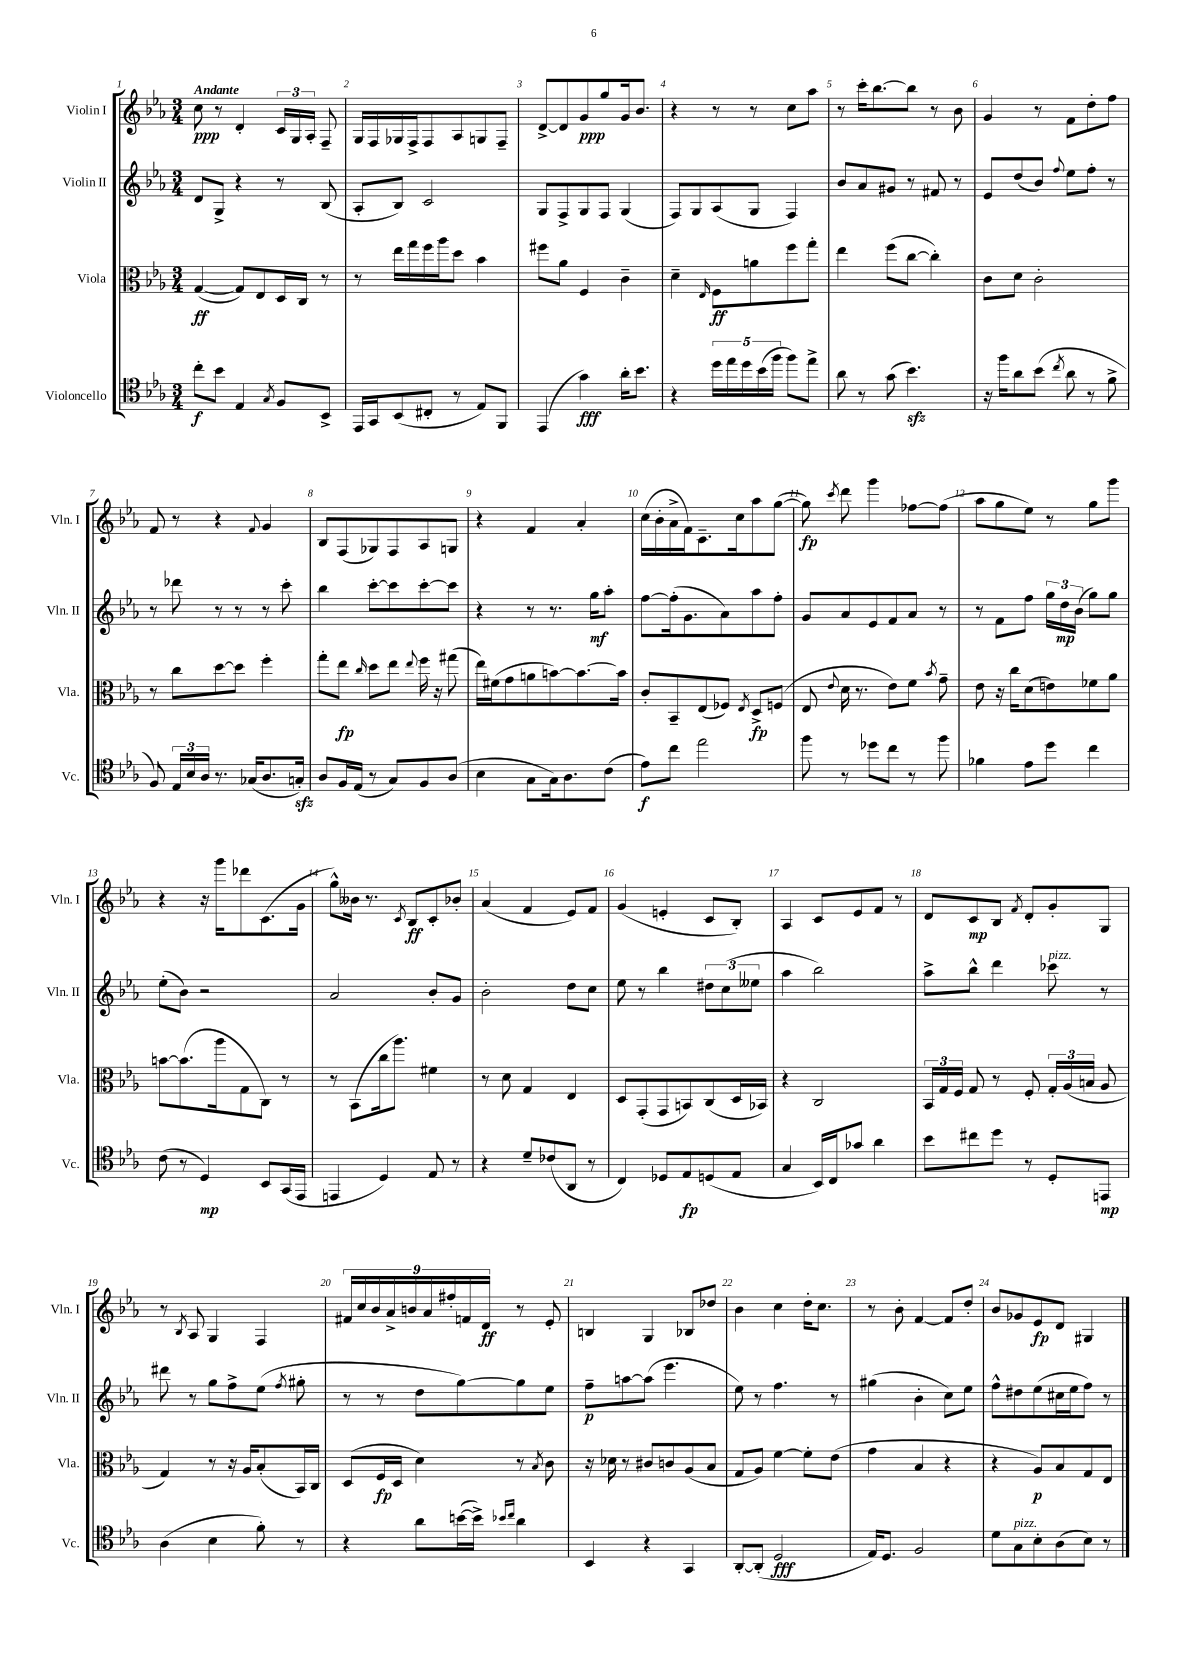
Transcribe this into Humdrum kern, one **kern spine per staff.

**kern	**kern	**kern	**kern
*staff4	*staff3	*staff2	*staff1
*clefC4	*clefC3	*clefG2	*clefG2
*k[b-e-a-]	*k[b-e-a-]	*k[b-e-a-]	*k[b-e-a-]
*M3/4	*M3/4	*M3/4	*M3/4
8cc'\L	([4G/	8d/L	8cc\
8b-\J	.	8G^/J	8r
4E-/	8G/]L)	4r	4d'/
.	8E-/	.	.
8qG/	.	.	.
8F/L	16D/L	8r	24c/LL
.	.	.	24G/
.	16C/JJ	.	.
.	.	.	24A-'/JJ
8BB-^/J	8r	(8B-/	8F~/
=	=	=	=
16EE-/LL	8r	8A-'/L	16G/LL
16GG/J	.	.	16F/
(8BB-/	16ee-\LL	8B-/J)	16G-/
.	16gg\	.	16F^/J
8C#'/J	16ff\	2c/	8F/
.	16aa-\J	.	.
8r	8dd\J	.	8A-/
8E-/L)	4b-\	.	8G/
8FF/J	.	.	8F~/J
=	=	=	=
(4EE-/	8ff#\L	8G/L	[8d^/L
.	8a-\J	8F^/	8d/]
4g\)	4F/	8G/	8g/
.	.	8F/J	8gg/
16a-'\LK	4c~\	(4G/	16g/k
8.b-\J	.	.	8.b-/J
=	=	=	=
4r	4d~\	8F/L)	4r
.	.	8G/	.
.	16qqE-/	.	.
20dd\LL	8F\L	(8A-/	8r
20ee-\	.	.	.
20dd\	.	.	.
.	8a\	8G/J	8r
(20b-\	.	.	.
20ff\JJ	.	.	.
8ff\L)	8ff\	4F/)	8cc\L
8ee-^\J	8gg'\J	.	8aa-\J
=	=	=	=
8a-\	4ee-\	8b-/L	8r
8r	.	8a-/	16ccc'\LK
.	.	.	[8.bb-\
(8g\	(8ff\L	8g#/J	.
4.b-\)	[8cc\J	8r	8bb-\]J
.	4cc'\])	8f#/	8r
.	.	8r	8b-\
=	=	=	=
16r	8c\L	8e-/L	4g/
16ff\LK	.	.	.
8a-\	8d\J	(8dd/	.
(8b-\J	2c'\	8b-/J)	8r
8qcc/	.	8qqff/	.
8a-\	.	8ee-\L	8f\L
8r	.	8ff'\J	8dd'\
8f^\	.	8r	8ff\J
=	=	=	=
8F/)	8r	8r	8f/
24E-/LL	8cc\L	8ddd-\	8r
24B-/	.	.	.
24A-/JJ	.	.	.
8.r	[8dd\	8r	4r
.	8dd\]J	8r	.
(16G-/LK	.	.	.
.	.	.	8qqf/
8.A-/	4ff'\	8r	4g/
.	.	8ccc'\	.
16G'/Jk)	.	.	.
=	=	=	=
8A-/L	8gg'\L	4bb-\	8B-/L
16F/L	8ee-\J	.	(8F/
(16E-/JJ	.	.	.
.	16qqcc/	.	.
8r	8dd\L	[8ccc'\L	8G-/)
8G/L)	8ee-\J	8ccc\]	8F/
.	8qqee-/	.	.
8F/	16ff\	[8ccc'\	8A-/
.	16r	.	.
(8A-/J	(8gg#\	8ccc\]J	8G/J
=	=	=	=
4B-\	16ee-\LL)	4r	4r
.	(16f#\J	.	.
.	8g\	.	.
8G\L	8a\	8r	4f/
16G\k)	[8b\)	8.r	.
8.A-\	.	.	.
.	8.b\_	.	4a-'/
.	.	16gg\LK	.
(8c\J	.	8aa-'\J	.
.	16b\]Jk	.	.
=	=	=	=
8e-\L)	8c'/L	[8ff\L	(16cc\LL
.	.	.	16b-'\
8cc\J	8BB-~/	(16ff'\]k	16a-^\
.	.	8.g\	16f\J)
2ee-\	(8E-/	.	8.c~\
.	8F-/J)	8a-\)	.
.	.	.	16cc\k
.	8qE-/	.	.
.	8D^/L	8aa-\	8aa-\
.	(8F/J	8ff'\J	([8gg\J
=	=	=	=
8ff\	8E-/	8g/L	8gg\])
.	8qqe-/	.	8qccc/
8r	16d\	8a-/	8ddd\
.	8.r	.	.
8dd-\L	.	8e-/	4ggg\
8cc\J	8e-\L)	8f/	.
8r	8f\J	8a-/J	[8ff-\L
.	8qb-/	.	.
8ff\	8g~\	8r	(8ff-\]J
=	=	=	=
4f-\	8e-\	8r	8aa-\L
.	16r	8f\L	8gg\
.	16cc\LK	.	.
8e-\L	(8d\	8ff\J	8ee-\J)
8dd\J	8e\)	24gg\LL	8r
.	.	24dd\	.
.	.	(24b-\JJ	.
4cc\	8f-\	8gg\L)	8gg\L
.	8a-\J	8gg\J	8ggg\J
=	=	=	=
(8c\	[8b\L	(8ee-'\L	4r
8r	(8.b\]	8b-\J)	.
4D/)	.	2r	16r
.	16aa-\k	.	16ggg\LK
.	8G\	.	8ddd-\
8BB-/L	8C\J)	.	(8.c\
(16GG/L	8r	.	.
16EE-/JJ	.	.	16g\Jk
=	=	=	=
4EE/	8r	2a-/	8gg^^\L)
.	(8BB-\L	.	16b--\Jk
.	.	.	8.r
4D/)	16cc\k	.	.
.	8.aa-\J)	.	.
.	.	.	8qc/
.	.	.	8B-/L
8E-/	4f#\	8b-'/L	8c'/
8r	.	8g/J	8b-'/J
=	=	=	=
4r	8r	2b-'\	(4a-/
.	8d\	.	.
8d~/L	4G/	.	4f/
(8c-/	.	.	.
8AA-/J	4E-/	8dd\L	8e-/L)
8r	.	8cc\J	8f/J
=	=	=	=
4C/)	8D/L	8ee-\	(4g/
.	(8GG'/	8r	.
8D-/L	8GG/	4bb-\	4e'/
8E-/	8BB/)	.	.
(8D/	(8C/	12dd#\L	8c/L
.	.	(12cc\	.
8E-/J	16D/L	.	8B-'/J)
.	.	12ee--\J	.
.	16BB-/JJ)	.	.
=	=	=	=
4G/	4r	4aa-\	4A-/
16BB-/LL)	2C/	2bb-\)	8c/L
16C/J	.	.	.
8g-/J	.	.	8e-/
4a-\	.	.	8f/J
.	.	.	8r
=	=	=	=
8b-\L	24BB-/LL	8aa-^\L	8d/L
.	24G/	.	.
.	24F/JJ	.	.
8cc#\	8G/	8bb-^^\J	8c/
8dd\J	8r	4ddd\	8B-/J
.	.	.	8qf/
8r	8F'/	.	8d'/L
8D'/L	24G'/LL	8ccc-\	8g'/
.	(24A-/	.	.
.	24B/JJ	.	.
8EE/J	8A-/	8r	8G/J
=	=	=	=
(4A-\	4G/)	8ddd#\	8r
.	.	.	8qB-/
.	.	8r	8A-/
4B-\	8r	8gg\L	4G/
.	16r	8ff^\	.
.	16A-/LK	.	.
8f'\)	(8B-'/	(8ee-\J	4F/
.	.	8qff/	.
8r	16BB-/L)	8gg#'\	.
.	16C/JJ	.	.
=	=	=	=
4r	(8D/L	8r	18f#/LL
.	.	.	18cc/
.	.	.	18b-/
.	16F/L	8r	.
.	.	.	18a-^/
.	16D/JJ	.	.
.	.	.	18b/
8a-\L	4d\)	8dd\L	.
.	.	.	18a-/
.	.	.	18ff#'/
([16b\L	.	[8gg\)	.
.	.	.	18f/
16b^\]JJ)	.	.	.
.	.	.	18d/JJ
16qqb-/LL	.	.	.
16qqcc/JJ	.	.	.
4a-\	8r	8gg\]	8r
.	8qB-/	.	.
.	8c\	8ee-\J	8e-'/
=	=	=	=
4BB-/	16r	8ff~\L	4B/
.	16d-\	.	.
.	8r	[8aa\	.
4r	8c#/L	(8aa\]J	4G/
.	8c/	4.eee-\	.
4GG/	(8A-/	.	8B-/L
.	8B-/J	.	8dd-/J
=	=	=	=
[8AA-'/L	8G/L	8ee-\)	4b-\
(8AA-'/]J	8A-/J)	8r	.
2D/	[4f\	4.ff\	4cc\
.	8f'\]L	.	16dd'\LK
.	.	.	8.cc\J
.	(8e-\J	8r	.
=	=	=	=
16E-/LK)	4g\	(4gg#\	8r
8.D/J	.	.	.
.	.	.	8b-'\
2F/	4B-/	4b-'\	[4f/
.	4r	8cc\L)	8f/]L
.	.	8ee-\J	8dd'/J
=	=	=	=
8d\L	4r	8ff^^\L	8b-/L
8G\	.	8dd#\	8g-/
8B-'\	8A-/L)	(8ee-\	8e-/
(8A-\	8B-/	16cc#\L	8d/J
.	.	16ee-\J	.
8B-\J)	8G/	8ff\J)	4G#/
8r	8E-/J	8r	.
==	==	==	==
*-	*-	*-	*-
